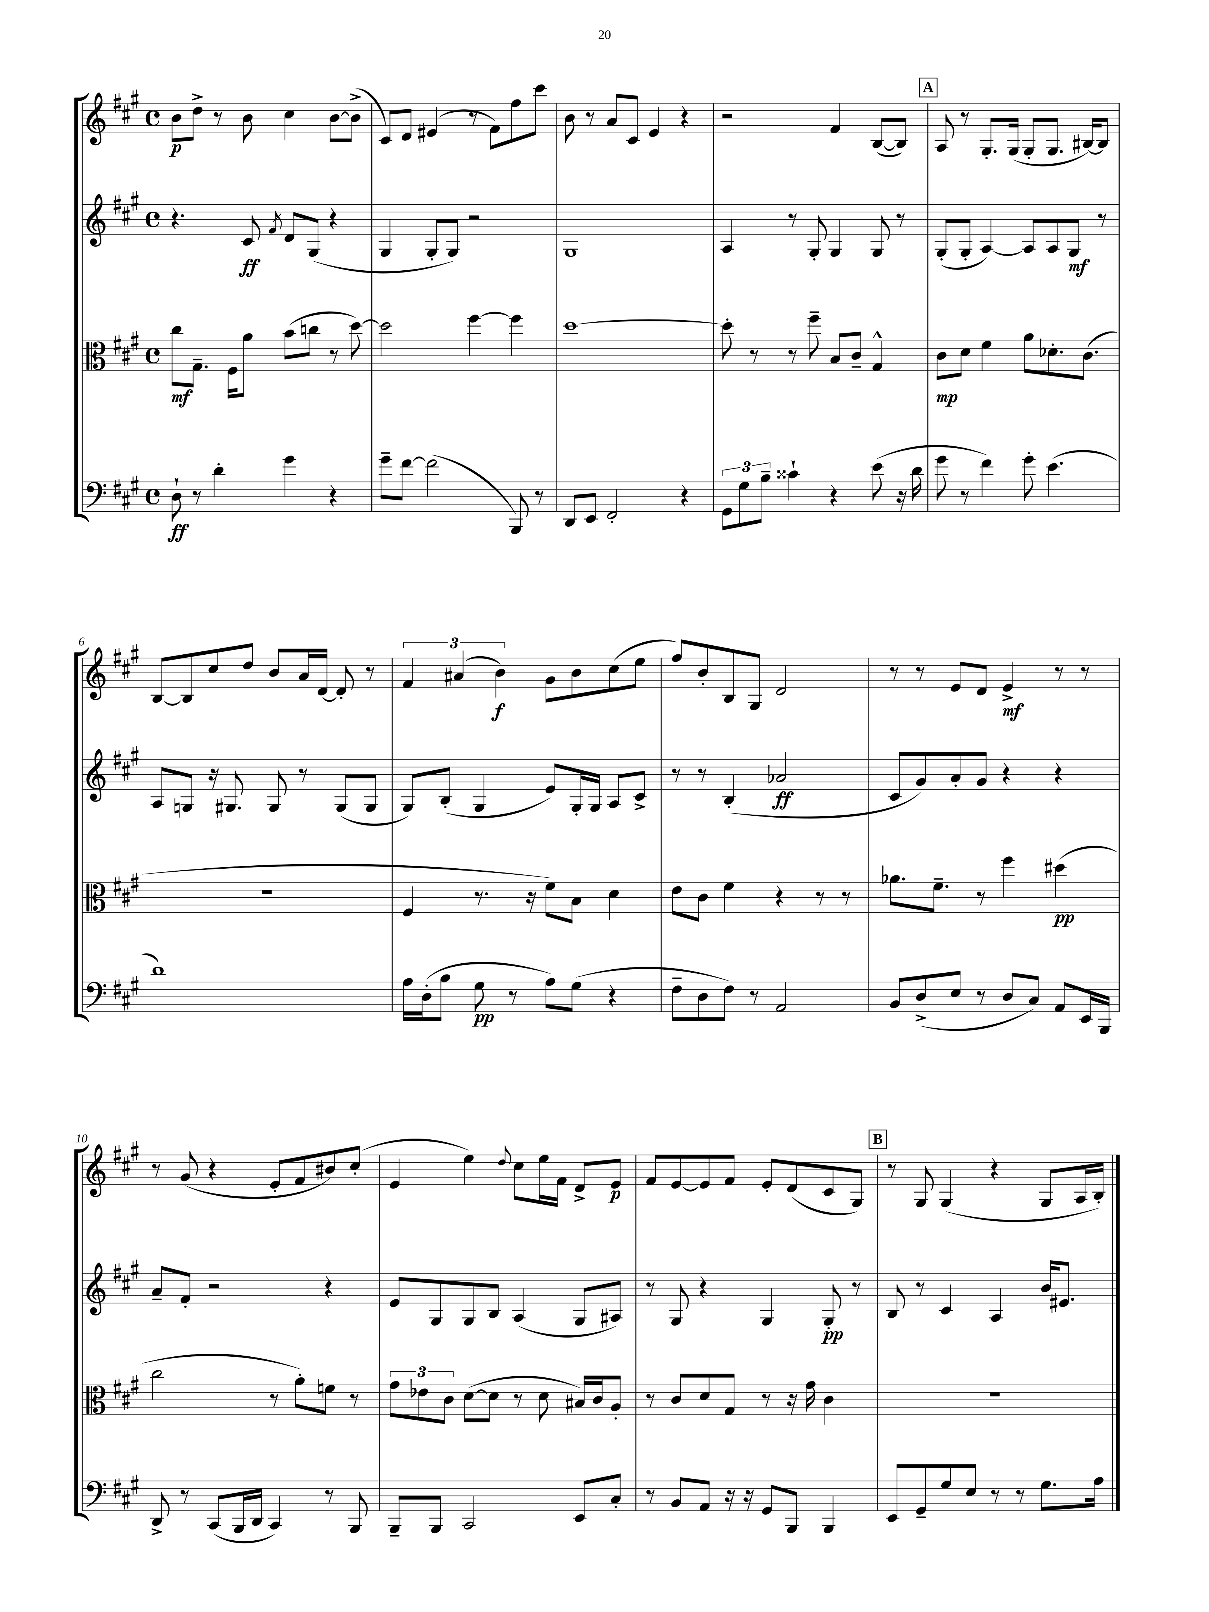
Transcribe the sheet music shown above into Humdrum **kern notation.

**kern	**kern	**kern	**kern
*staff4	*staff3	*staff2	*staff1
*clefF4	*clefC3	*clefG2	*clefG2
*k[f#c#g#]	*k[f#c#g#]	*k[f#c#g#]	*k[f#c#g#]
*M4/4	*M4/4	*M4/4	*M4/4
*met(c)	*met(c)	*met(c)	*met(c)
8D`	8cc#	4.r	8b
8r	8.G#~	.	8dd^
4d'	.	.	8r
.	16F#	.	.
.	8a	8c#	8b
.	.	8qf#	.
4g#	(8b	8d	4cc#
.	8cc	(8G#	.
4r	8r	4r	[8b
.	[8dd)	.	(8b^]
=	=	=	=
8g#~	2dd]	4G#	8c#)
[8f#	.	.	8d
(2f#]	.	8G#'	(4e#
.	.	8G#)	.
.	[4ff#	2r	8r
.	.	.	8f#)
8BBB)	4ff#]	.	8ff#
8r	.	.	8ccc#
=	=	=	=
8DD	[1dd	1G#	8b
8EE	.	.	8r
2FF#'	.	.	8a
.	.	.	8c#
.	.	.	4e
4r	.	.	4r
=	=	=	=
12GG#	8dd']	4A	2r
12G#	.	.	.
.	8r	.	.
12B~	.	.	.
4c##`	8r	8r	.
.	8ff#~	8G#'	.
4r	8B	4G#	4f#
.	8c#~	.	.
(8e	4G#^^	8G#	([8B
16r	.	8r	8B])
16d	.	.	.
=	=	=	=
8g#	8c#	(8G#'	8A
8r	8d	8G#'	8r
4f#)	4f#	[4A)	8.G#'
.	.	.	(16G#
8g#'	8a	8A]	8G#'
(4.e	8.d-'	8A	8.G#
.	.	8G#	.
.	(8.c#	.	[16B#)
.	.	8r	8B#]
=	=	=	=
1d)	1r	8A	[8B
.	.	8G	8B]
.	.	16r	8cc#
.	.	8.G#	.
.	.	.	8dd
.	.	8G#	8b
.	.	8r	16a
.	.	.	[16d
.	.	(8G#	8d']
.	.	8G#	8r
=	=	=	=
16A	4F#	8G#)	6f#
(16D'	.	.	.
8B	.	(8B'	.
.	.	.	(6a#
8G#	8.r	4G#	.
.	.	.	6b)
8r	.	.	.
.	16r	.	.
8A)	8f#)	8e)	8g#
(8G#	8B	16G#'	8b
.	.	16G#	.
4r	4d	8A	(8cc#
.	.	8c#^	8ee
=	=	=	=
8F#~	8e	8r	8ff#)
8D	8c#	8r	8b'
8F#)	4f#	(4B'	8B
8r	.	.	8G#
2AA	4r	2a-	2d
.	8r	.	.
.	8r	.	.
=	=	=	=
8BB	8.a-	8c#	8r
(8D^	.	8g#)	8r
.	8.f#~	.	.
8E	.	8a'	8e
8r	8r	8g#	8d
8D	4ff#	4r	4e^
8C#)	.	.	.
8AA	(4dd#	4r	8r
16EE	.	.	8r
16BBB	.	.	.
=	=	=	=
8DD^	2cc#	8a~	8r
8r	.	8f#'	(8g#
(8CC#	.	2r	4r
16BBB	.	.	.
16DD	.	.	.
4CC#)	8r	.	8e'
.	8a')	.	8f#
8r	8f	4r	8b#)
8BBB	8r	.	(8cc#'
=	=	=	=
8BBB~	12g#	8e	4e
.	12e-	.	.
8BBB	.	8G#	.
.	12c#	.	.
2CC#	([8d	8G#	4ee)
.	8d]	8B	.
.	.	.	8qqdd
.	8r	(4A	8cc#
.	8d	.	16ee
.	.	.	16f#
8EE	16B#)	8G#	8d^
.	16c#	.	.
8C#'	8A'	8A#)	8e
=	=	=	=
8r	8r	8r	8f#
8BB	8c#	8G#	[8e
8AA	8d	4r	8e]
16r	8G#	.	8f#
16r	.	.	.
8GG#	8r	4G#	8e'
8BBB	16r	.	(8d
.	16g#	.	.
4BBB	4c#	8G#'	8c#
.	.	8r	8G#)
=	=	=	=
8EE	1r	8B	8r
8GG#~	.	8r	8G#
8G#	.	4c#	(4G#
8E	.	.	.
8r	.	4A	4r
8r	.	.	.
8.G#	.	16b	8G#
.	.	8.e#	.
.	.	.	16A
16A	.	.	16B')
==	==	==	==
*-	*-	*-	*-
